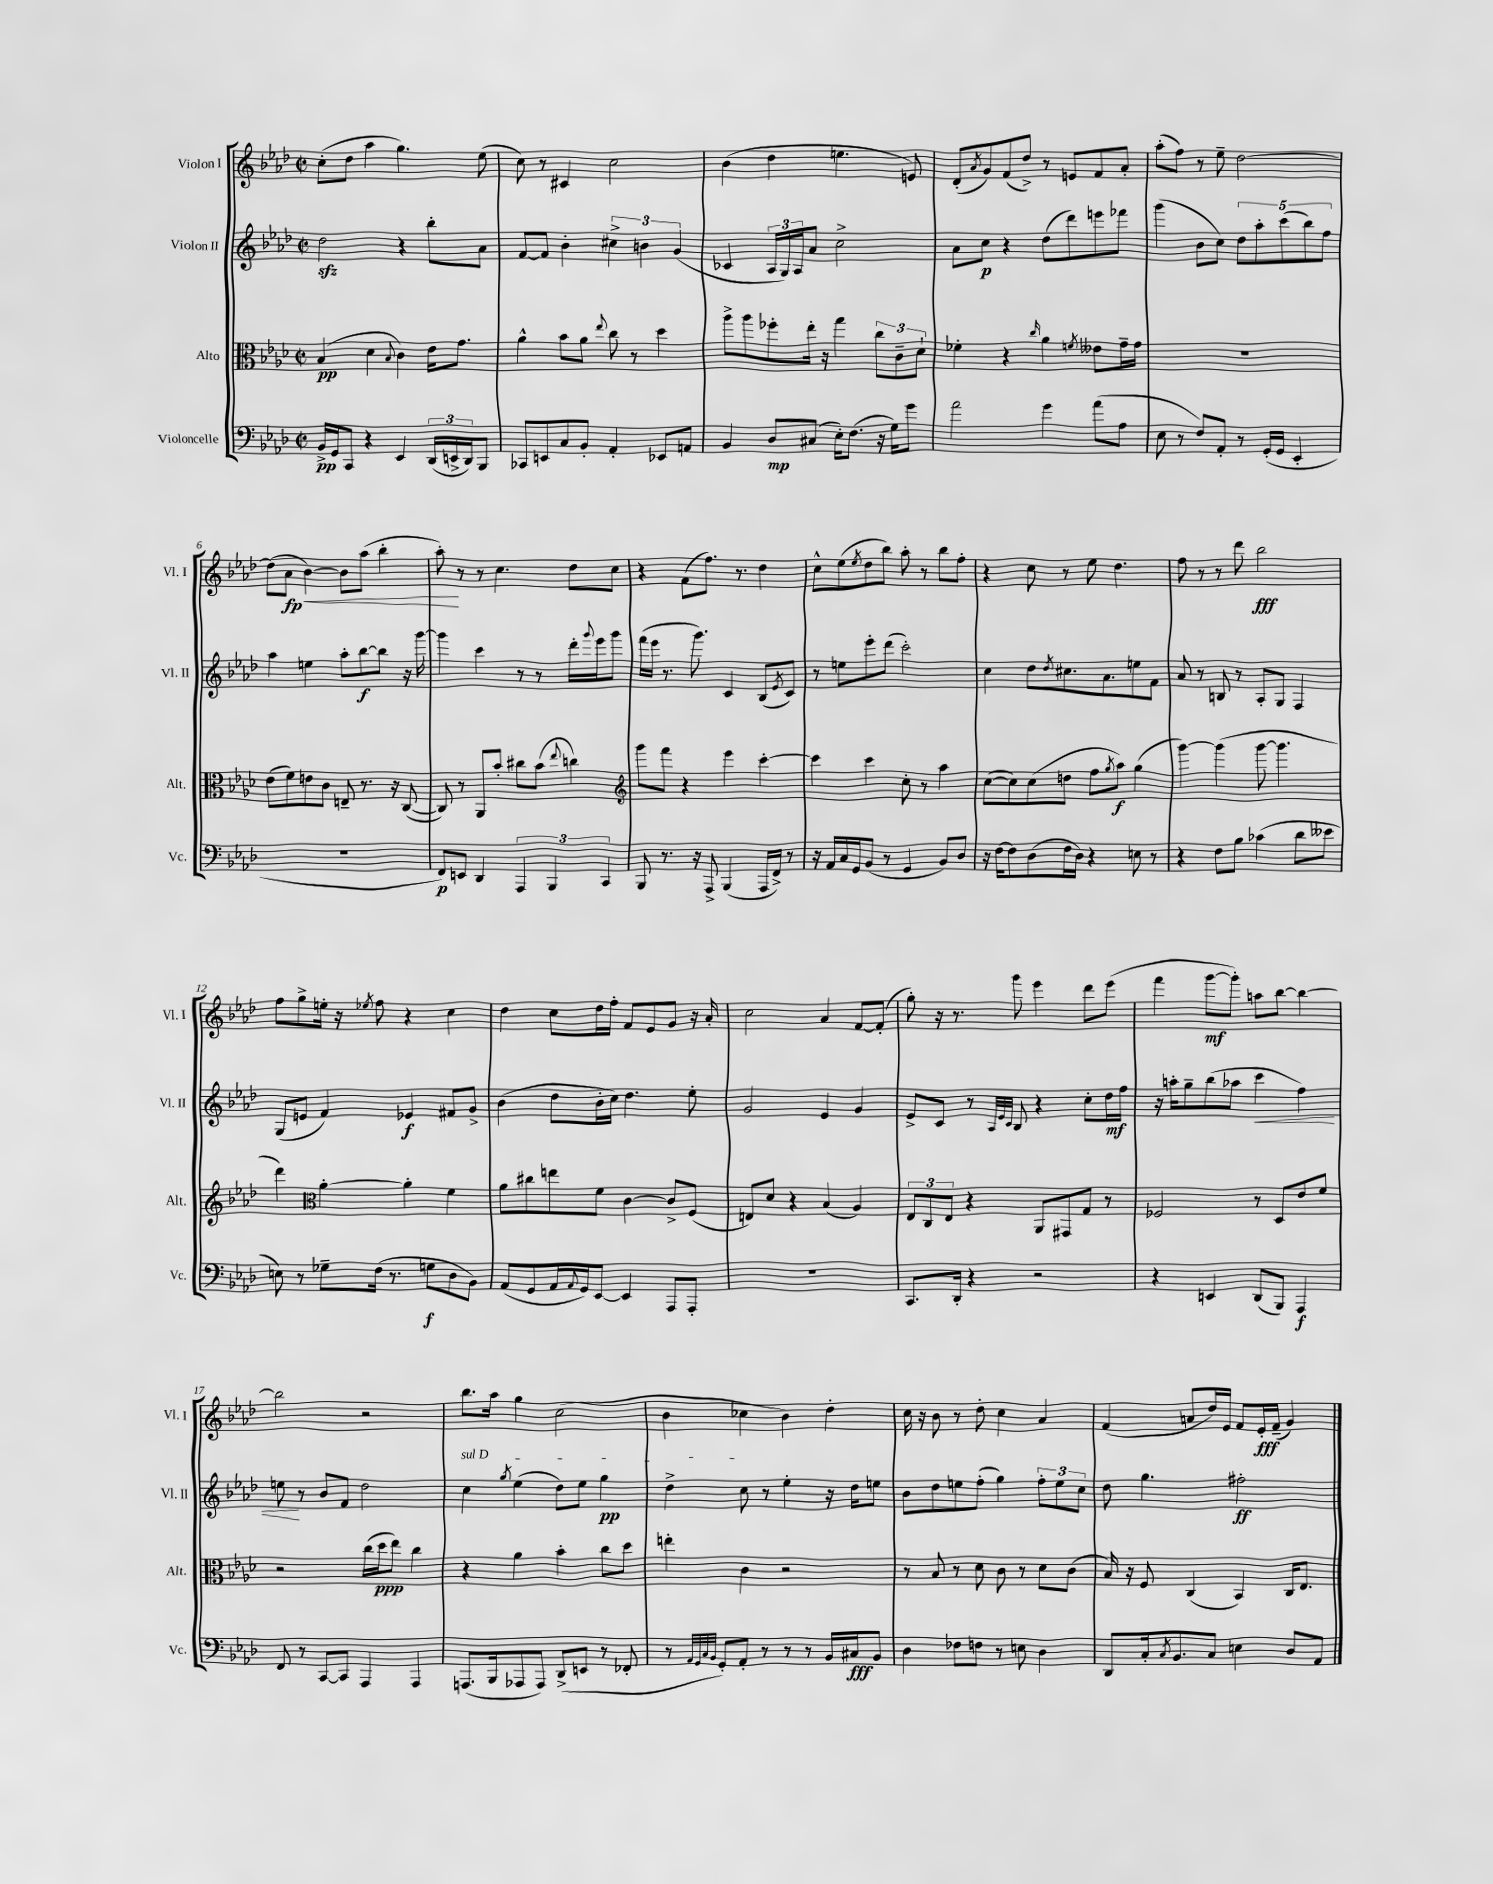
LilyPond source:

<<
\new StaffGroup <<
\new Staff = "s0" \with { instrumentName = "Violon I" shortInstrumentName = "Vl. I" } {
    \clef treble \key aes \major \defaultTimeSignature \time 2/2
    c''8-.( des''8 aes''4 g''4.) ees''8( |
    c''8) r8 cis'4 c''2 |
    bes'4( des''4 e''4. e'8) |
    des'8-.( \acciaccatura { aes'8 } g'8) f'8( des''8->) r8 e'8 f'8 aes'8-. |
    aes''8-.( f''8) r8 ees''8-- des''2~ |
    des''8( aes'8\fp\< bes'4~) bes'8 aes''8( bes''4-. |
    aes''8-.\!) r8 r8 c''4. des''8 c''8 |
    r4 f'8( f''8.) r8. des''4 |
    c''8-^ ees''8( \acciaccatura { ees''8 } des''8 bes''8) aes''8-. r8 bes''8 f''8-. |
    r4 c''8 r8 ees''8 des''4. |
    f''8 r8 r8 des'''8 bes''2\fff |
    f''8 g''8-> e''16-. r16 \acciaccatura { ees''8 } f''8 r4 c''4 |
    des''4 c''8 des''16 f''16-. f'8 ees'8 g'8 r16 aes'16-. |
    c''2 aes'4 f'8~ f'8-.( |
    g''8-.) r16 r8. g'''8 ees'''4 des'''8 ees'''8( |
    f'''4 g'''8~\mf g'''8-.) a''8 bes''8~ bes''4~ |
    bes''2 r2 |
    bes''8. aes''16 g''4 c''2( |
    bes'4 ces''4 bes'4) des''4-. |
    c''16 r16 bes'8 r8 des''8-. c''4 aes'4 |
    f'4( a'8 des''16) ees'16 f'8 ees'16-.\fff f'16--( g'4) \bar "|." |
}
\new Staff = "s1" \with { instrumentName = "Violon II" shortInstrumentName = "Vl. II" } {
    \clef treble \key aes \major \defaultTimeSignature \time 2/2
    des''2\sfz r4 bes''8-. aes'8 |
    f'8~ f'8 bes'4-. \tuplet 3/2 { cis''4-> b'4 g'4( } |
    ces'4 \tuplet 3/2 { aes16 g16) aes16 } aes'8 c''2-> |
    aes'8 c''8\p r4 des''8( des'''8) e'''8 fes'''8 |
    g'''4( bes'8 c''8) \tuplet 5/4 { des''8 aes''8-. c'''8( bes''8) f''8 } |
    aes''4 e''4 aes''8-. bes''8~\f bes''8 r16 g'''16~ |
    g'''4 c'''4 r8 r8 des'''16-. \appoggiatura { g'''8 } ees'''16 g'''8 |
    f'''16( ees'''16 r8. g'''8.) c'4 bes8( \acciaccatura { ees'8 } c'8) |
    r8 e''8 ees'''8-. des'''8( c'''2-.) |
    c''4 des''8 \acciaccatura { des''8 } cis''8. aes'8. e''8 f'8 |
    aes'8 r8 b8 r8 aes8-. g8 f4 |
    g8( e'8 f'4) ees'4\f fis'8 g'8-> |
    bes'4( des''8 bes'16-. c''16) des''4. ees''8-. |
    g'2 ees'4 g'4 |
    ees'8-> c'8 r8 \grace { aes32 ees'32 c'32 } bes8 r4 c''8-. des''16\mf f''16 |
    r16 a''16-. g''8-- bes''8( aes''8 c'''4\< f''4) |
    e''8\! r8 bes'8 f'8 des''2 |
    \once \override TextSpanner.bound-details.left.text = \markup { \italic "sul D" } c''4\startTextSpan \acciaccatura { g''8 } ees''4( des''8) ees''8 g''4\pp |
    des''4-> c''8\stopTextSpan r8 ees''4-. r16 des''16 e''8 |
    bes'8 des''8 e''8 f''8-.( g''4) \tuplet 3/2 { f''8-. e''8 c''8 } |
    des''8 g''4. fis''2-.\ff \bar "|." |
}
\new Staff = "s2" \with { instrumentName = "Alto" shortInstrumentName = "Alt." } {
    \clef alto \key aes \major \defaultTimeSignature \time 2/2
    bes4\pp( des'4 \appoggiatura { bes8 } c'4) ees'16 g'8. |
    aes'4-^ bes'8 aes'8 \appoggiatura { ees''8 } c''8 r8 des''4 |
    aes''8-> aes''8 fes''8-. ees''16-. r16 g''4 \tuplet 3/2 { c''8 c'8-- des'8-! } |
    fes'4-. r4 \grace { c''16 } aes'4 \acciaccatura { f'8 } eeses'8 g'16-- g'16 |
    R1 |
    ees'8( f'8) e'8 c'8 e8-- r8. r16 c8~( |
    c8) r8 aes,8 bes'8-. cis''8 bes'8( \appoggiatura { ees''8 } c''4) |
    \clef treble g'''8 f'''8 r4 ees'''4 c'''4~-. |
    c'''4 c'''4 c''8-. r8 aes''4 |
    c''8~( c''8) c''8( d''8 f''8 \acciaccatura { g''8 } aes''8\f) g''4( |
    g'''4~) g'''4( g'''8~ g'''4. |
    des'''4) \clef alto aes'4~-. aes'4-. f'4 |
    aes'8 cis''8 e''8 f'8 c'4~ c'8-> f8( |
    e8) des'8 r4 bes4( aes4) |
    \tuplet 3/2 { ees8 c8 ees8 } r4 aes,8 gis,8 g8 r8 |
    fes2 r8 des8 ees'8 f'8 |
    r2 c''16( des''16\ppp ees''8) c''4 |
    r4 aes'4 bes'4-. c''8 des''8 |
    e''4-. c'4 r2 |
    r8 bes8 r8 des'8 c'8 r8 des'8 c'8( |
    bes16) r16 f8 c4( bes,4) c16 ees8. \bar "|." |
}
\new Staff = "s3" \with { instrumentName = "Violoncelle" shortInstrumentName = "Vc." } {
    \clef bass \key aes \major \defaultTimeSignature \time 2/2
    bes,16->\pp g,16 c,8 r4 ees,4 \tuplet 3/2 { des,16( e,16-> des,16) } bes,,8 |
    ces,8 e,8 c8 bes,8-. aes,4-. ees,8 a,8 |
    bes,4 des8\mp cis8( ees16-.) f8.( r16 g16) g'8 |
    aes'2 g'4 aes'8( aes8 |
    ees8 r8 f8) aes,8-. r8 g,16-.( g,16 ees,4-. |
    R1 |
    f,8\p) e,8 des,4 \tuplet 3/2 { aes,,4 bes,,4 c,4 } |
    bes,,8 r8. r16 aes,,8-> bes,,4( aes,,16 f,16->) r8 |
    r16 aes,16 c16 g,16 bes,8( r8 g,4 bes,8) des8 |
    r16 f16~ f8 des8( f16 des16) r4 e8 r8 |
    r4 f8 bes8 ces'4( des'8 eeses'8 |
    e8) r8 ges8-- f16( r8. g8\f des8 bes,8) |
    aes,8( g,8 aes,16 \appoggiatura { aes,8 } g,16) ees,8~ ees,4 aes,,8 aes,,8-. |
    R1 |
    c,8. des,16-. r4 r2 |
    r4 e,4 des,8( bes,,8) aes,,4\f |
    f,8 r8 c,8~ c,8 aes,,4 aes,,4 |
    a,,8.( bes,,16 aes,,8 aes,,8) des,8->( e,8 r8 fes,8-. |
    r8 \grace { aes,32 g,32 c32 bes,32 } g,8-.) aes,8-. r8 r8 r8 bes,16 cis16\fff bes,8 |
    des4 fes8 f8 r8 e8 des4 |
    des,8 c16-. \acciaccatura { c8 } bes,8. c8 e4 des8 aes,8 \bar "|." |
}
>>
>>
